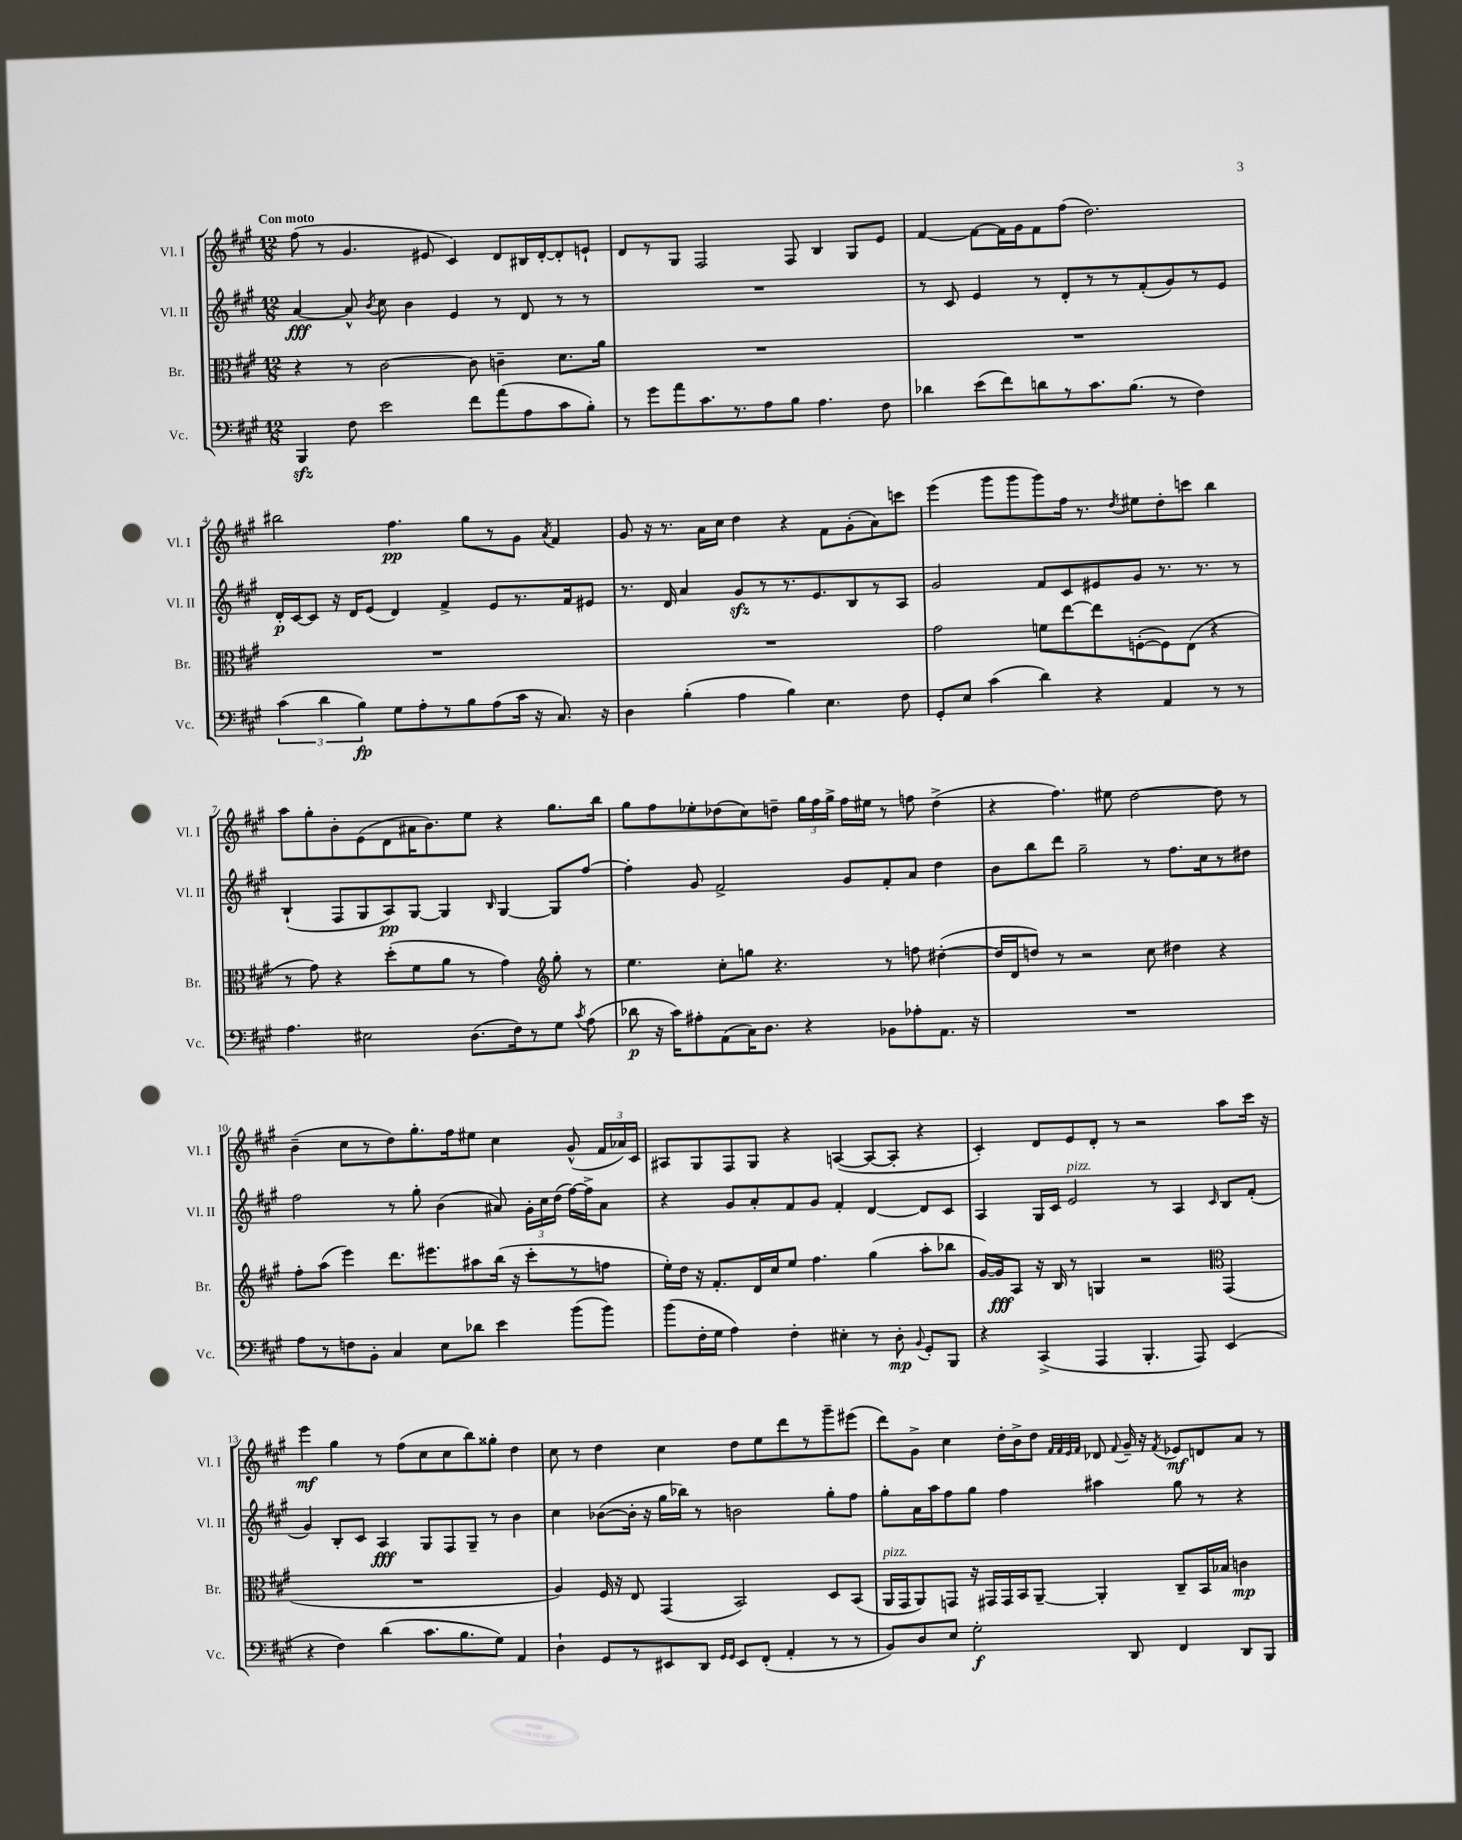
<<
\new StaffGroup <<
\new Staff = "s0" \with { instrumentName = "Vl. I" shortInstrumentName = "Vl. I" } {
    \clef treble \key a \major \numericTimeSignature \time 12/8 \tempo "Con moto"
    \autoBeamOff fis''8( r8 gis'4. eis'8 cis'4) d'8[ bis16 d'16~-. d'8-. e'8]-! |
    d'8[ r8 gis8] fis2 fis8 b4 gis8[ e'8] |
    fis'4~ fis'8[~ fis'16 gis'16 fis'8 fis''8]( d''2.) |
    bis''2 fis''4.\pp gis''8[ r8 gis'8] \acciaccatura { a'8 } fis'4 |
    gis'8 r16 r8. a'16[ cis''16] d''4 r4 fis'8[ gis'8-.( a'8) c'''8] |
    e'''4( gis'''8[ gis'''8 gis'''8) fis''16] r8. \acciaccatura { d''8 } eis''8[ d''8-. c'''8] b''4 |
    a''8[ gis''8-. b'8-. e'8( d'8 ais'16 b'8.) e''8] r4 gis''8.[ b''16] |
    gis''8[ fis''8 ees''8-. des''8( cis''8) d''8]-- \tuplet 3/2 { gis''16[ fis''16 gis''16]-> } fis''16[ eis''16] r8 f''8 d''4->( |
    r4 fis''4.) eis''8 d''2~ d''8 r8 |
    b'4--( cis''8[ r8 d''8) gis''8.-. fis''16 eis''8] cis''4 gis'8-^( \tuplet 3/2 { fis'16[ aes'16) cis'16] } |
    ais8[ gis8 fis8 gis8] r4 a4~( a8[~ a8]-. r4 |
    cis'4-.) d'8[ e'8 d'8]-. r8 r2 a''8[ cis'''16] r16 |
    e'''4\mf gis''4 r8 fis''8[( cis''8 cis''8 b''8) gisis''8]-. d''4 |
    cis''8 r8 d''4 cis''4 d''8[ e''8 d'''8 r8 gis'''8-- eis'''8]( |
    d'''8[) gis'8]-> cis''4 d''16[-. b'16-> d''8] \grace { fis'32[ fis'32 e'32 fis'32] } des'8 \appoggiatura { fis'8 } gis'16-- r16 \acciaccatura { fis'8 } ees'8[\mf d'8 a'8] r8 \bar "|." |
}
\new Staff = "s1" \with { instrumentName = "Vl. II" shortInstrumentName = "Vl. II" } {
    \clef treble \key a \major \numericTimeSignature \time 12/8
    \autoBeamOff a'4~\fff a'8-^ \acciaccatura { b'8 } cis''8 b'4 e'4 r8 d'8 r8 r8 |
    R1. |
    r8 cis'8 e'4 r8 d'8[-. r8 r8 fis'8-.( gis'8) r8 e'8] |
    d'16[-.\p cis'16~ cis'8] r16 d'16[ e'8]( d'4) fis'4-> e'8[ r8. fis'16 eis'8] |
    r8. d'16 a'4 gis'8[\sfz r8 r8. e'8. b8 r8 a8] |
    gis'2 fis'8[ cis'8 eis'8 gis'8] r8. r8. r8 |
    b4-!( fis8[ gis8 a8\pp) gis8]~ gis4 \grace { b16 } gis4~ gis8[ fis''8]~ |
    fis''4-. gis'8 fis'2-> gis'8[ fis'8-. a'8] d''4 |
    b'8[ b''8 d'''8] gis''2-- r8 fis''8.[ cis''16 r8 dis''8] |
    fis''2 r8 gis''8-. b'4( ais'8) \tuplet 3/2 { gis'16[-. cis''16 d''16]( } fis''16[~) fis''16-> ais'8] |
    r4 gis'8[ a'8-. fis'8 gis'8] fis'4-. d'4~ d'8[ cis'8] |
    a4 gis16[ cis'16] e'2^\markup { \italic "pizz." } r8 a4 \grace { cis'16 } b8[ fis'8]-.( |
    gis'4) b8[-. cis'8] a4\fff gis8[ fis8 gis8]-- r8 b'4 |
    cis''4 bes'8[~( bes'16]-. r16 gis''16[ bes''16]) r8 b'2 gis''8[-. fis''8] |
    gis''8[-. a'16 a''16 fis''8 gis''8] fis''4 ais''4 gis''8 r8 r4 \bar "|." |
}
\new Staff = "s2" \with { instrumentName = "Br." shortInstrumentName = "Br." } {
    \clef alto \key a \major \numericTimeSignature \time 12/8
    \autoBeamOff r4 r8 cis'2~ cis'8 c'4-- d'8.[ a'16] |
    R1. |
    R1. |
    R1. |
    R1. |
    gis'2 f'8[ e''8~ e''8 f8~-.( f8) e8]( r4 |
    r8 gis'8) r4 d''8[-.( fis'8 a'8] r8 gis'4) \clef treble gis''8-. r8 |
    e''4. cis''8[-. g''8] r4. r8 f''8 dis''4~-.( |
    dis''16[ d'16 d''8]) r8 r2 cis''8 dis''4 r4 |
    fis''8[-. a''8]( e'''4) d'''8.[ eis'''8. ais''8 b''16]( r16 cis'''8[-. r8 f''8] |
    e''16[-.) d''16] r16 fis'8.[-. d'16 cis''16 e''8] fis''4. gis''4( a''8[-. bes''8] |
    gis'16[~) gis'16\fff a8] r16 b16 r8 g4 r2 \clef alto gis,4( |
    R1. |
    a4) fis16 r16 e8 gis,4( b,2) d8[ b,8]( |
    a,16[^\markup { \italic "pizz." } gis,16 a,8) g,8] r16 gis,16[ gis,16 b,16 a,8]~-- a,4-. cis8[-- b,16 bes16] c'4\mp \bar "|." |
}
\new Staff = "s3" \with { instrumentName = "Vc." shortInstrumentName = "Vc." } {
    \clef bass \key a \major \numericTimeSignature \time 12/8
    \autoBeamOff b,,4\sfz fis8 e'2 fis'8[ a'8( a8 cis'8 b8]-.) |
    r8 gis'8[ a'8 cis'8. r8. a8 b8] a4. fis8 |
    des'4 e'8[( fis'8) d'8 r8 cis'8. b8.]( r8 fis4) |
    \tuplet 3/2 { cis'4( d'4 b4\fp) } gis8[ a8-. r8 b8 a8( cis'16] r16 cis8.) r16 |
    d4 b4-.( a4 b4) e4. fis8 |
    gis,8[-. e8] cis'4( d'4) r4 a,4 r8 r8 |
    a4. eis2 d8.[( fis16) r8 gis8] \acciaccatura { cis'8 } a8( |
    des'8\p r16 cis'16[) ais8-. a,8( cis16) d8.] r4 bes,8[ aes8-. a,8.] r16 |
    R1. |
    a8[ r8 f8 b,8]-. cis4 e8[ des'8] e'4 b'8[( b'8]) |
    b'8[( fis16-. gis16] a4) fis4-. eis4-. r8 d8-.\mp \appoggiatura { b,8 } gis,8[-. b,,8] |
    r4 cis,4->( a,,4 b,,4.-. a,,8) e,4( |
    r4 fis4) d'4( cis'8.[ b8. gis8]) a,4 |
    d4-! gis,8[ r8 eis,8 d,8] \grace { gis,16[ gis,16] } eis,8[ fis,8]-.( a,4-. r8 r8 |
    b,8[) d8 e8] gis2-.\f d,8 fis,4 d,8[ b,,8] \bar "|." |
}
>>
>>
